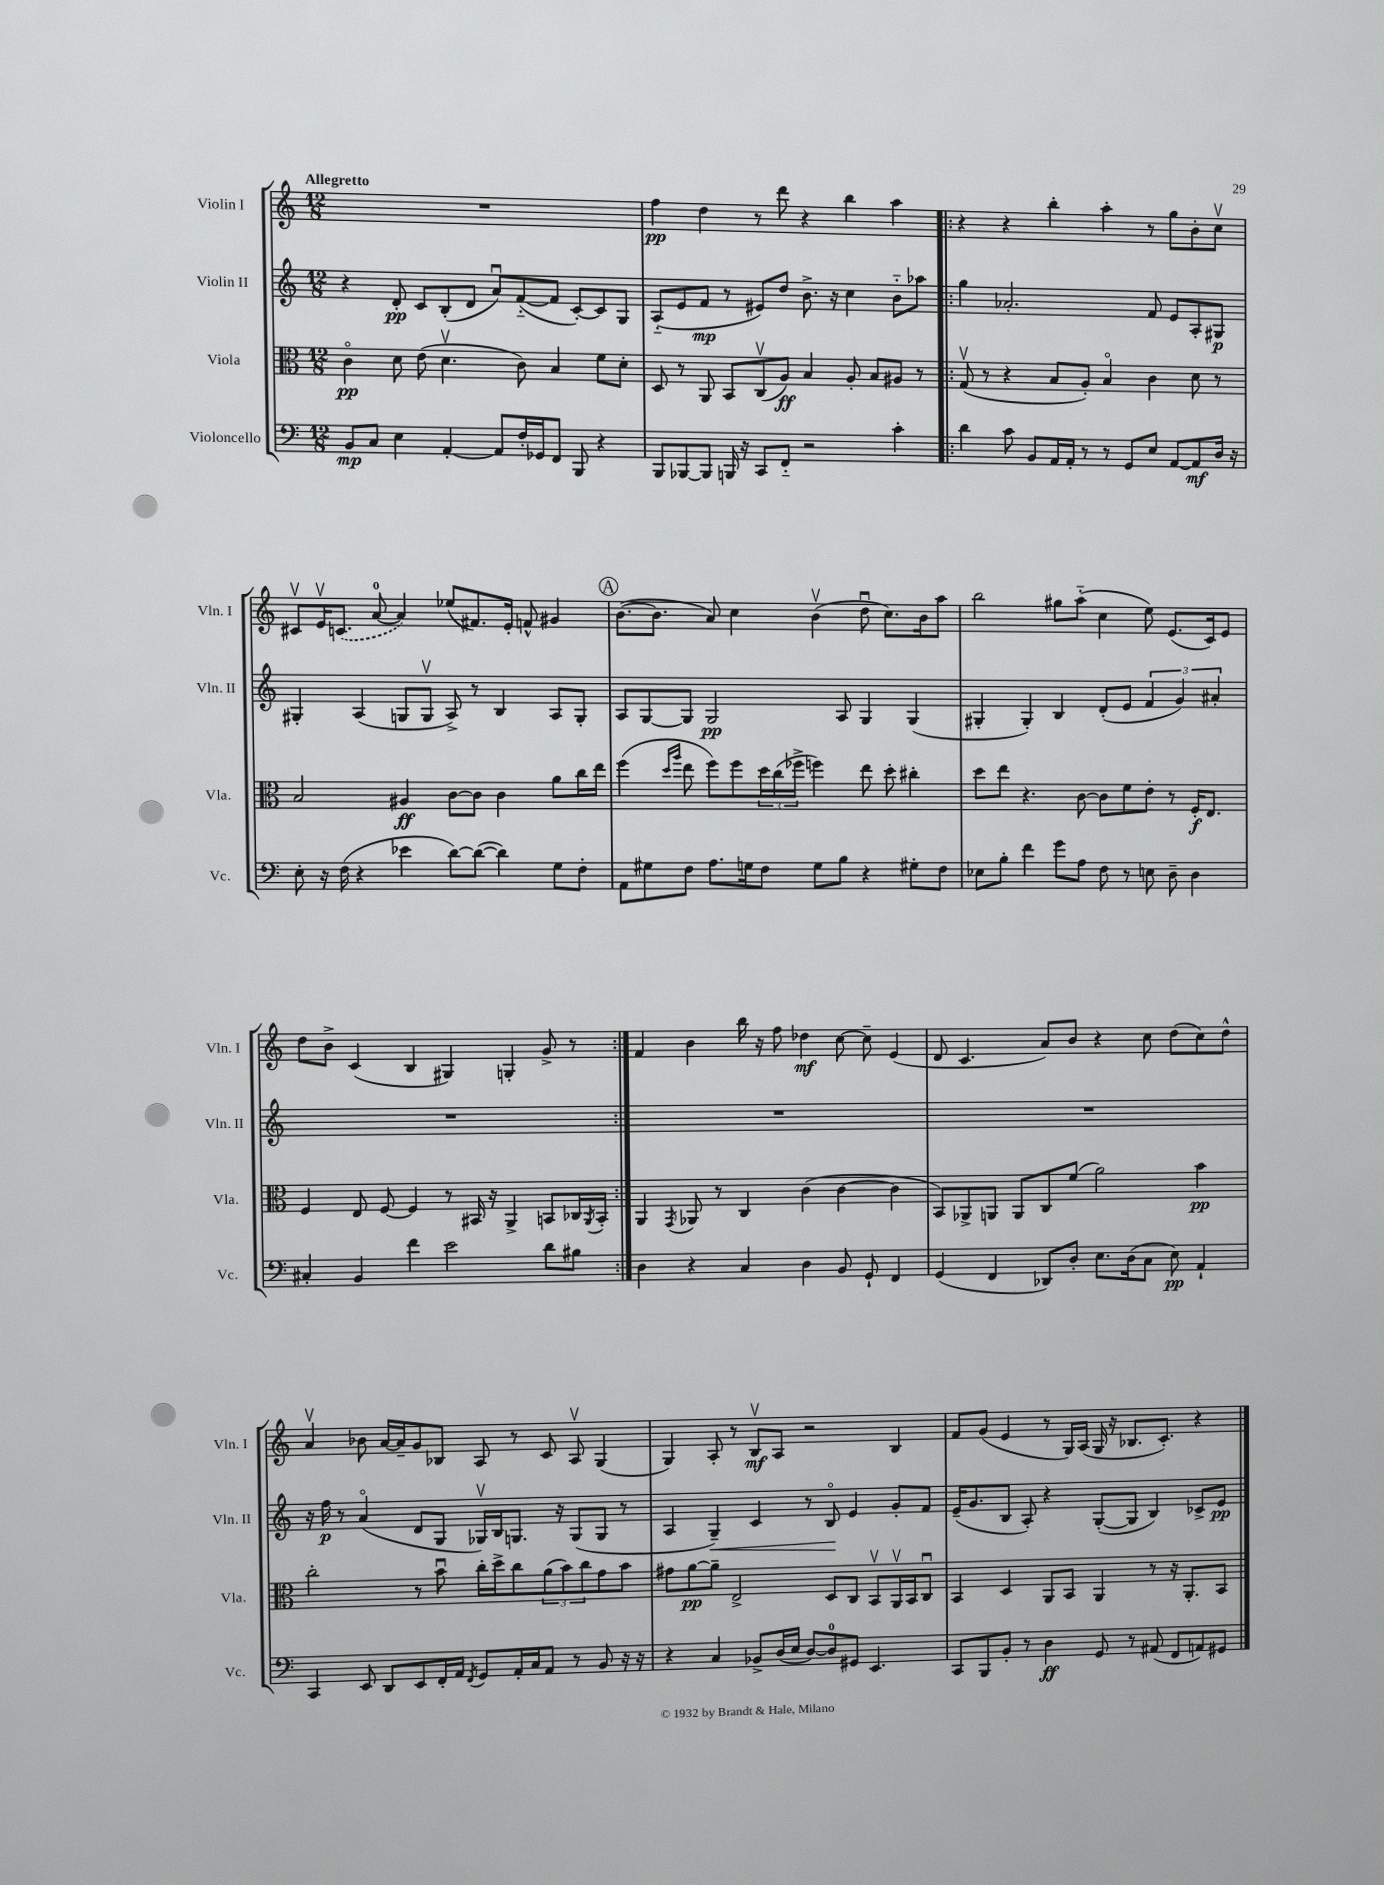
<<
\new StaffGroup <<
\new Staff = "s0" \with { instrumentName = "Violin I" shortInstrumentName = "Vln. I" } {
    \clef treble \key c \major \numericTimeSignature \time 12/8 \tempo "Allegretto"
    R1. |
    f''4\pp d''4 r8 d'''8 r4 b''4 a''4 |
    \repeat volta 2 { r4 r4 b''4-. a''4-. r8 g''8 b'8-. c''8\upbow |
    cis'8\upbow e'16\upbow \once \slurDashed c'8.( a'8-0~ a'4) ees''8( fis'8.) e'16-. f'8-^ gis'4 |
    \mark \markup { \circle "A" } b'8.~( b'8. a'8) c''4 b'4\upbow( d''8\downbow c''8.) b'16 a''8 |
    b''2 gis''8 a''8-_( c''4 e''8) e'8.( c'16) e'8 |
    d''8 b'8-> c'4( b4 gis4) g4-. g'8-> r8 | }
    f'4 b'4 b''16 r16 f''8 des''4\mf c''8~ c''8-- e'4( |
    d'8 c'4. a'8) b'8 r4 c''8 d''8( c''8) d''8-^ |
    a'4\upbow bes'8 a'16~ a'16-- g'8 bes8 a8 r8 c'8 a8\upbow g4( |
    g4) a8-. r8 b8\upbow\mf a8 r2 b4 |
    f'8 g'8( e'4 r8 g16) a16( g16 r16 bes8. c'8.-.) r4 \bar "|." |
}
\new Staff = "s1" \with { instrumentName = "Violin II" shortInstrumentName = "Vln. II" } {
    \clef treble \key c \major \numericTimeSignature \time 12/8
    r4 d'8-.\pp c'8 b8-.( d'8 a'8\downbow) f'8~-_( f'8 c'8~-.) c'8 g8 |
    a8-_( e'8 f'8\mp r8 eis'8) d''8 b'8.-> r16 c''4 b'8-_ aes''8 |
    \repeat volta 2 { g''4 aes'2.-. f'8 e'8 a8-. gis8\p |
    gis4-. a4( g8 g8\upbow a8->) r8 b4 a8 g8-. |
    \mark \markup { \circle "A" } a8 g8~ g8 g2\pp a8 g4 g4( |
    gis4-. gis4-.) b4 d'8-.( e'8 \tuplet 3/2 { f'4 g'4) ais'4-. } |
    R1. | }
    R1. |
    R1. |
    r16 f''16\p r8 a'4\flageolet( d'8 g8 ges16\upbow) b16 g8. r16 g8( g8 r8 |
    a4 g4--\<) c'4 r8 b8\flageolet\! e'4 g'8-. f'8 |
    e'16--( g'8. b8 a8-.) r4 g8~-.( g8 b4) ces'8-> e'8\pp \bar "|." |
}
\new Staff = "s2" \with { instrumentName = "Viola" shortInstrumentName = "Vla." } {
    \clef alto \key c \major \numericTimeSignature \time 12/8
    c'4\flageolet\pp d'8 e'8( d'4.\upbow c'8) b4 f'8 d'8-. |
    d8 r8 a,8 b,8 c8\upbow( a8\ff) b4 a8-. b8 ais8 r8 |
    \repeat volta 2 { g8\upbow( r8 r4 b8 a8-.) b4\flageolet c'4 d'8 r8 |
    b2 ais4\ff c'8~ c'8 c'4 a'8 c''16 e''16 |
    \mark \markup { \circle "A" } f''4( \grace { d''16 a''16 } e''8 f''8) f''8 \tuplet 3/2 { d''16 c''16( fes''16-> } f''4) e''8 d''8-. cis''4-. |
    d''8 e''8 r4. c'8~ c'8 f'8 e'8-. r8 f16-.\f e8. |
    f4 e8 f8~ f4 r8 bis,16 r16 a,4-> b,8 ces16 \acciaccatura { a,8 } b,16-. | }
    a,4 \acciaccatura { g,8 } aes,8 r8 c4 c'4( c'4~ c'4 |
    b,8) aes,8-> a,8 a,8 c8 f'8( a'2) b'4\pp |
    c''2-. r8 b'8\downbow c''16-. d''16-> c''8 \tuplet 3/2 { a'8( b'8) c''8 } g'8 b'8 |
    gis'8 a'8~\pp a'8-- e2-> d8 c8 b,8\upbow a,16\upbow b,16 c8\downbow |
    b,4 d4 a,8 b,8 a,4 r8 r16 a,8.-. b,8 \bar "|." |
}
\new Staff = "s3" \with { instrumentName = "Violoncello" shortInstrumentName = "Vc." } {
    \clef bass \key c \major \numericTimeSignature \time 12/8
    b,8\mp c8 e4 a,4~-. a,8 f16-. ges,16 f,8 b,,8 r4 |
    b,,8 bes,,8~ bes,,8 b,,16 r16 c,8 f,8-_ r2 c'4-. |
    \repeat volta 2 { d'4 c'8 b,8 a,16 a,16-. r8 r8 g,8 e8 a,8~ a,8\mf d16 r16 |
    e8-. r16 f16( r4 ees'4 d'8~) d'8~( d'4) g8 f8-. |
    \mark \markup { \circle "A" } a,8 gis8 f8 a8. g16 f8 g8 b8 r4 gis8-. f8 |
    ees8 b8-. f'4 g'8 a8 f8 r8 e8 d8-- d4 |
    cis4-. b,4 f'4 e'2 d'8 bis8 | }
    d4 r4 c4 d4 b,8 g,8-! f,4 |
    g,4( f,4 des,8) d8-. e8. d16( c8 e8\pp) a,4-! |
    c,4 e,8 d,8 e,8 f,16-. a,16 \acciaccatura { f,8 } g,8 a,16-. c16 a,8 r8 b,8 r16 r16 |
    r4 c4 bes,8-> d16( e16 d8~) d8-0 gis,8 e,4. |
    c,8 b,,8 b,8-. r8 d4\ff g,8 r8 ais,8( f,8 a,8) gis,8 \bar "|." |
}
>>
>>
\layout { \context { \Score \remove "Bar_number_engraver" } }
